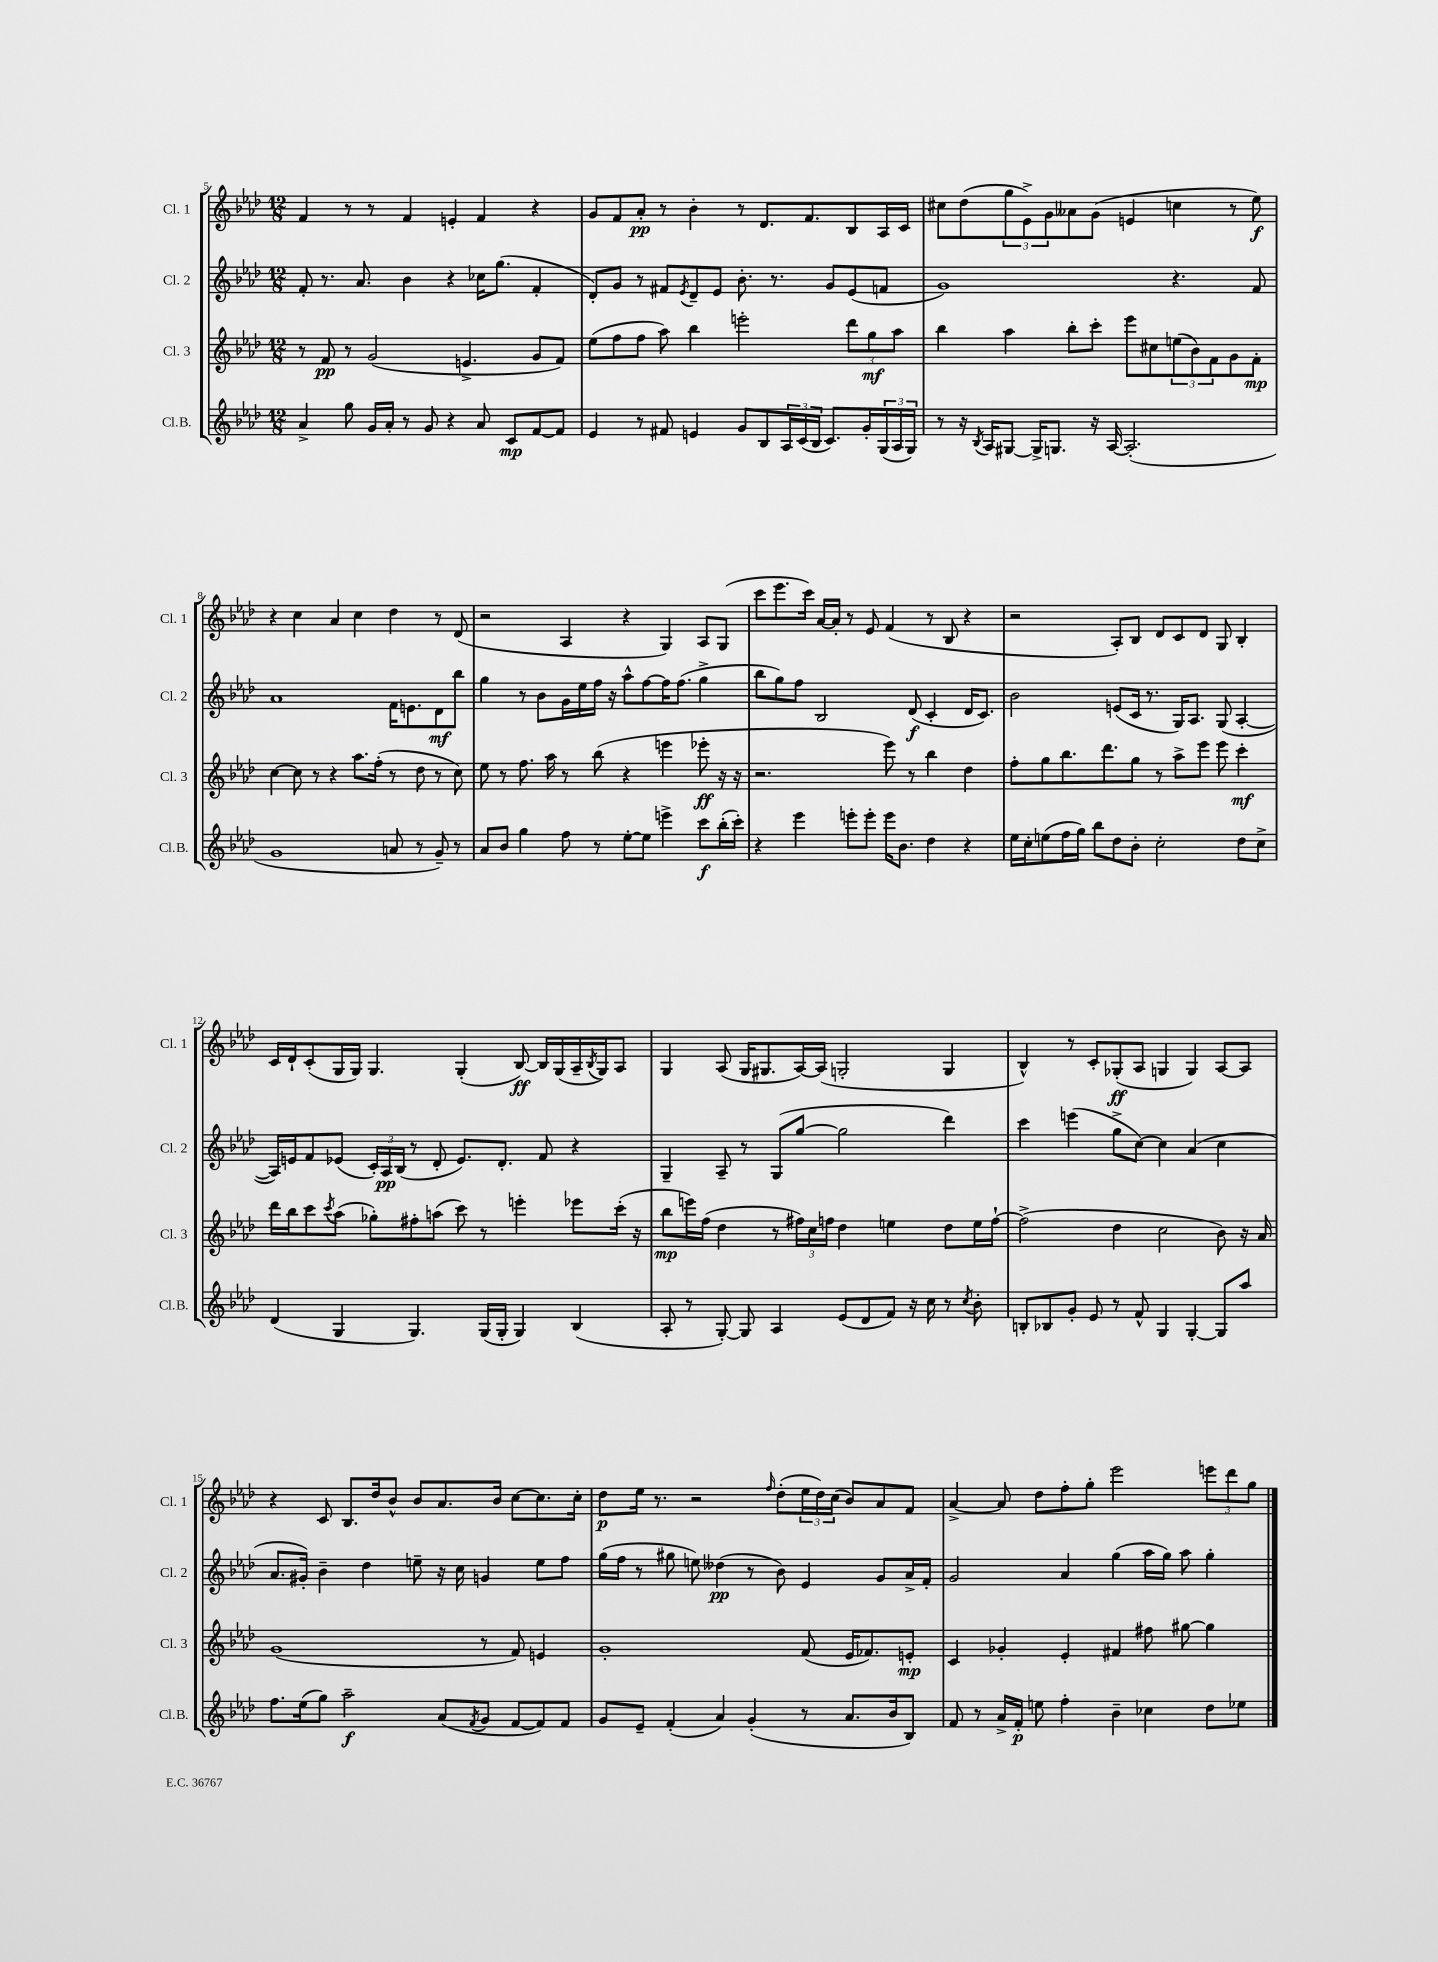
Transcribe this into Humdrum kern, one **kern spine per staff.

**kern	**kern	**kern	**kern
*staff4	*staff3	*staff2	*staff1
*clefG2	*clefG2	*clefG2	*clefG2
*k[b-e-a-d-]	*k[b-e-a-d-]	*k[b-e-a-d-]	*k[b-e-a-d-]
*M12/8	*M12/8	*M12/8	*M12/8
4a-^/	8r	8f'/	4f/
.	8f/	8.r	.
8gg\	8r	.	8r
.	.	8.a-/	.
16g/LL	(2g/	.	8r
16a-'/JJ	.	.	.
8r	.	4b-\	4f/
8g/	.	.	.
4r	.	4r	4e'/
.	4.e^/	.	.
8a-/	.	16cc-\LK	4f/
.	.	(8.gg\J	.
8c/L	.	.	.
[8f/	8g/L	4f'/	4r
8f/]J	8f/J)	.	.
=	=	=	=
4e-/	(8ee-\L	8d-'/L)	8g/L
.	8ff\	8g/J	8f/
8r	8ff\J	8r	8a-'/J
8f#/	8aa-\)	8f#/L	8r
.	.	8qe-/	.
4e/	4bb-\	8d-~/	4b-'\
.	.	8e-/J	.
8g/L	2eee'\	8.b-'\	8r
8B-/	.	.	8.d-/L
.	.	8.r	.
24A-/L	.	.	.
(24c/	.	.	.
.	.	.	8.f/
24B-/JJ	.	.	.
8.c/L)	.	8g/L	.
.	12ddd-\L	(8e-/	8B-/
16g'/L	.	.	.
.	12gg\	.	.
(24G/	.	8f/J	16A-/L
24A-/	12aa-\J	.	.
.	.	.	16c/JJ
24G/JJ)	.	.	.
=	=	=	=
8r	4bb-\	1g)	8cc#\L
16r	.	.	(8dd-\
8qB-/	.	.	.
16A-/LK	.	.	.
[8G#/J	4aa-\	.	12gg\
.	.	.	12e-^\)
16G#^/]LK	.	.	.
.	.	.	12g\
8.G/J	.	.	.
.	8bb-'\L	.	8a--\
16r	8ccc'\J	.	(8g\J
[16A-/	.	.	.
(2.A-'/]	8eee-\L	.	4e/
.	8cc#\	.	.
.	(12ee\	4.r	4cc\
.	12b-\)	.	.
.	12f\	.	.
.	8g\	.	8r
.	8f'\J	8f/	8ee-\)
=	=	=	=
1g	[4cc\	1a-	4r
.	8cc\]	.	4cc\
.	8r	.	.
.	4r	.	4a-/
.	8.aa-\L	.	4cc\
.	(16ff'\Jk	.	.
8a/	8r	16f\LK	4dd-\
.	.	8.e\	.
8r	8dd-\	.	.
8g~/)	8r	8d-\	8r
8r	8cc\)	8bb-\J	(8d-/
=	=	=	=
8a-/L	8ee-\	4gg\	2r
8b-/J	8r	.	.
4gg\	8.ff\	8r	.
.	.	8b-\L	.
.	16aa-\	.	.
8ff\	8r	16g\L	4A-/
.	.	16ee-\	.
8r	(8bb-\	16ff\JJ	.
.	.	16r	.
[8ee-'\L	4r	8aa-^^\L	4r
8ee-\]J	.	[8ff\	.
4eee^\	4eee\	16ff\]K	4G/)
.	.	(8.ff\J	.
8ccc\L	8eee-'\	4gg^\	8A-/L
(16bb-'\L	16r	.	(8G/J
16ccc'\JJ)	16r	.	.
=	=	=	=
4r	2.r	8bb-\L	8ccc\L
.	.	8gg\)	8.eee-\
4eee-\	.	8ff\J	.
.	.	.	16ccc\Jk)
.	.	2B-/	[16a-/LL
.	.	.	16a-'/]JJ
8eee'\L	.	.	8r
8eee'\J	.	.	8e-/
16eee\LK	8eee-\)	.	(4f/
8.b-\J	.	.	.
.	8r	(8d-/	.
4dd-\	4bb-\	4c'/	8r
.	.	.	8B-/
4r	4dd-\	16d-/LK	4r
.	.	8.c/J)	.
=	=	=	=
16ee-\LL	8ff'\L	2b-\	2r
16cc'\J	.	.	.
(8ee\	8gg\	.	.
16ff\L	8.bb-\	.	.
16gg\JJ)	.	.	.
8bb-\L	.	.	.
.	8.ddd-\	.	.
8dd-\	.	(8e/L	8A-'/L)
8b-'\J	8gg\J	16c/Jk	8B-/J
.	.	8.r	.
2cc'\	8r	.	8d-/L
.	8aa-^\L	16G/LK)	8c/
.	.	8.A-/J	.
.	8eee-\J	.	8d-/J
.	8eee-\	(8G/	8G/
8dd-\L	4ccc'\	[4A-'/	4B-'/
8cc^\J	.	.	.
=	=	=	=
(4d-/	16ddd-\LL	16A-/]LL)	16c/LL
.	16bb-\J	16e/J	16d-`/J
.	8ccc\	8f/	(8c'/
.	8qccc/	.	.
4G/	(8aa-\J	(8e-/J	16G/L
.	.	.	16G/JJ)
.	8gg-'\L)	24c'/LL)	4.G/
.	.	24A-/	.
.	.	(24B-/JJ	.
4.G/)	8ff#'\	8r	.
.	(8aa\J	8d-'/	.
.	8ccc\)	8.e-/L)	(4G'/
(16G/LL	8r	.	.
16G'/JJ	.	8.d-'/J	.
4G/)	4eee'\	.	[8B-/)
.	.	8f/	16B-/]LL
.	.	.	(16G/
(4B-/	8eee-\L	4r	16A-~/
.	.	.	8qB-/
.	.	.	16G/J)
.	(16ccc'\Jk	.	8A-/J
.	16r	.	.
=	=	=	=
8A-'/	8bb-\L	4G~/	4G/
8r	16eee\L)	.	.
.	(16ff\JJ	.	.
[8G'/)	4dd-\	8A-~/	(8A-/
8G/]	.	8r	16G/LK
.	.	.	8.G#/
4A-/	8r	(8G/L	.
.	24ff#\LL)	[8gg/J	[16A-/L)
.	24cc\	.	.
.	.	.	(16A-/]JJ
.	24ff\JJ	.	.
(8e-/L	4dd-\	2gg\]	2G'/
8d-/	.	.	.
8f/J)	4ee\	.	.
16r	.	.	.
16cc\	.	.	.
8r	8dd-\L	4ddd-\)	4G/
8qcc/	.	.	.
8b-'\	16ee\L	.	.
.	[16ff`\JJ	.	.
=	=	=	=
8B'/L	(2ff^\]	4ccc\	4B-^^/)
8B-/	.	.	.
8g'/J	.	(4eee\	8r
8e-/	.	.	8c'/L
8r	4dd-\	8gg^\L	(8G-'/
8f^^/	.	[8cc\J)	8A-/J
4G/	2cc\	4cc\]	4G/
[4G'/	.	(4a-/	4G/)
8G/]L	8b-\)	4cc\	[8A-/L
8aa-/J	16r	.	8A-/]J
.	16a-/	.	.
=	=	=	=
8.ff\L	(1g	8.a-/L	4r
(16ee-\k	.	16g#'/Jk)	.
8gg\J)	.	4b-~\	8c/
2aa-~\	.	.	8.B-/L
.	.	4dd-\	.
.	.	.	16dd-/k
.	.	.	8b-^^/J
.	.	8ee~\	8b-/L
(8a-/L	.	16r	8.a-/
.	.	16cc\	.
8qf/	.	.	.
8g/J	8r	4g/	.
.	.	.	16b-/Jk
[8f/L	8f/)	.	[8cc\L
8f/])	4e/	8ee\L	8.cc\]
8f/J	.	8ff\J	.
.	.	.	16cc'\Jk
=	=	=	=
8g/L	1g'	(16gg\LL	8dd-\L
.	.	16ff\JJ	.
8e-~/J	.	8r	16ee-\Jk
.	.	.	8.r
(4f'/	.	8gg#\	.
.	.	8ee\)	2r
4a-/)	.	(4dd--\	.
(4g'/	.	8r	.
.	.	.	16qqff/
.	.	8b-\)	(8dd-'\L
8r	(8f/	4e-/	24ee-\L
.	.	.	24dd-\)
.	.	.	(24cc\JJ
8.a-/L	16e-/LK	.	8b-/L)
.	8.f-/)	.	.
.	.	8g/L	8a-/
16b-/k	.	.	.
8B-/J)	8e'/J	16a-^/L	8f/J
.	.	16f'/JJ	.
=	=	=	=
8f/	4c/	2g/	[4a-^/
8r	.	.	.
16a-^/LL	4g-'/	.	8a-/]
16f'/JJ	.	.	.
8ee\	.	.	8dd-\L
4ff'\	4e-'/	4a-/	8ff'\
.	.	.	8gg'\J
4b-~\	4f#/	(4gg\	2eee-\
4cc-\	8ff#\	16aa-\LL	.
.	.	16gg\JJ)	.
.	[8gg#\	8aa-\	.
8dd-\L	4gg#\]	4gg'\	12eee\L
.	.	.	12ddd-\
8ee-\J	.	.	.
.	.	.	12gg\J
==	==	==	==
*-	*-	*-	*-
